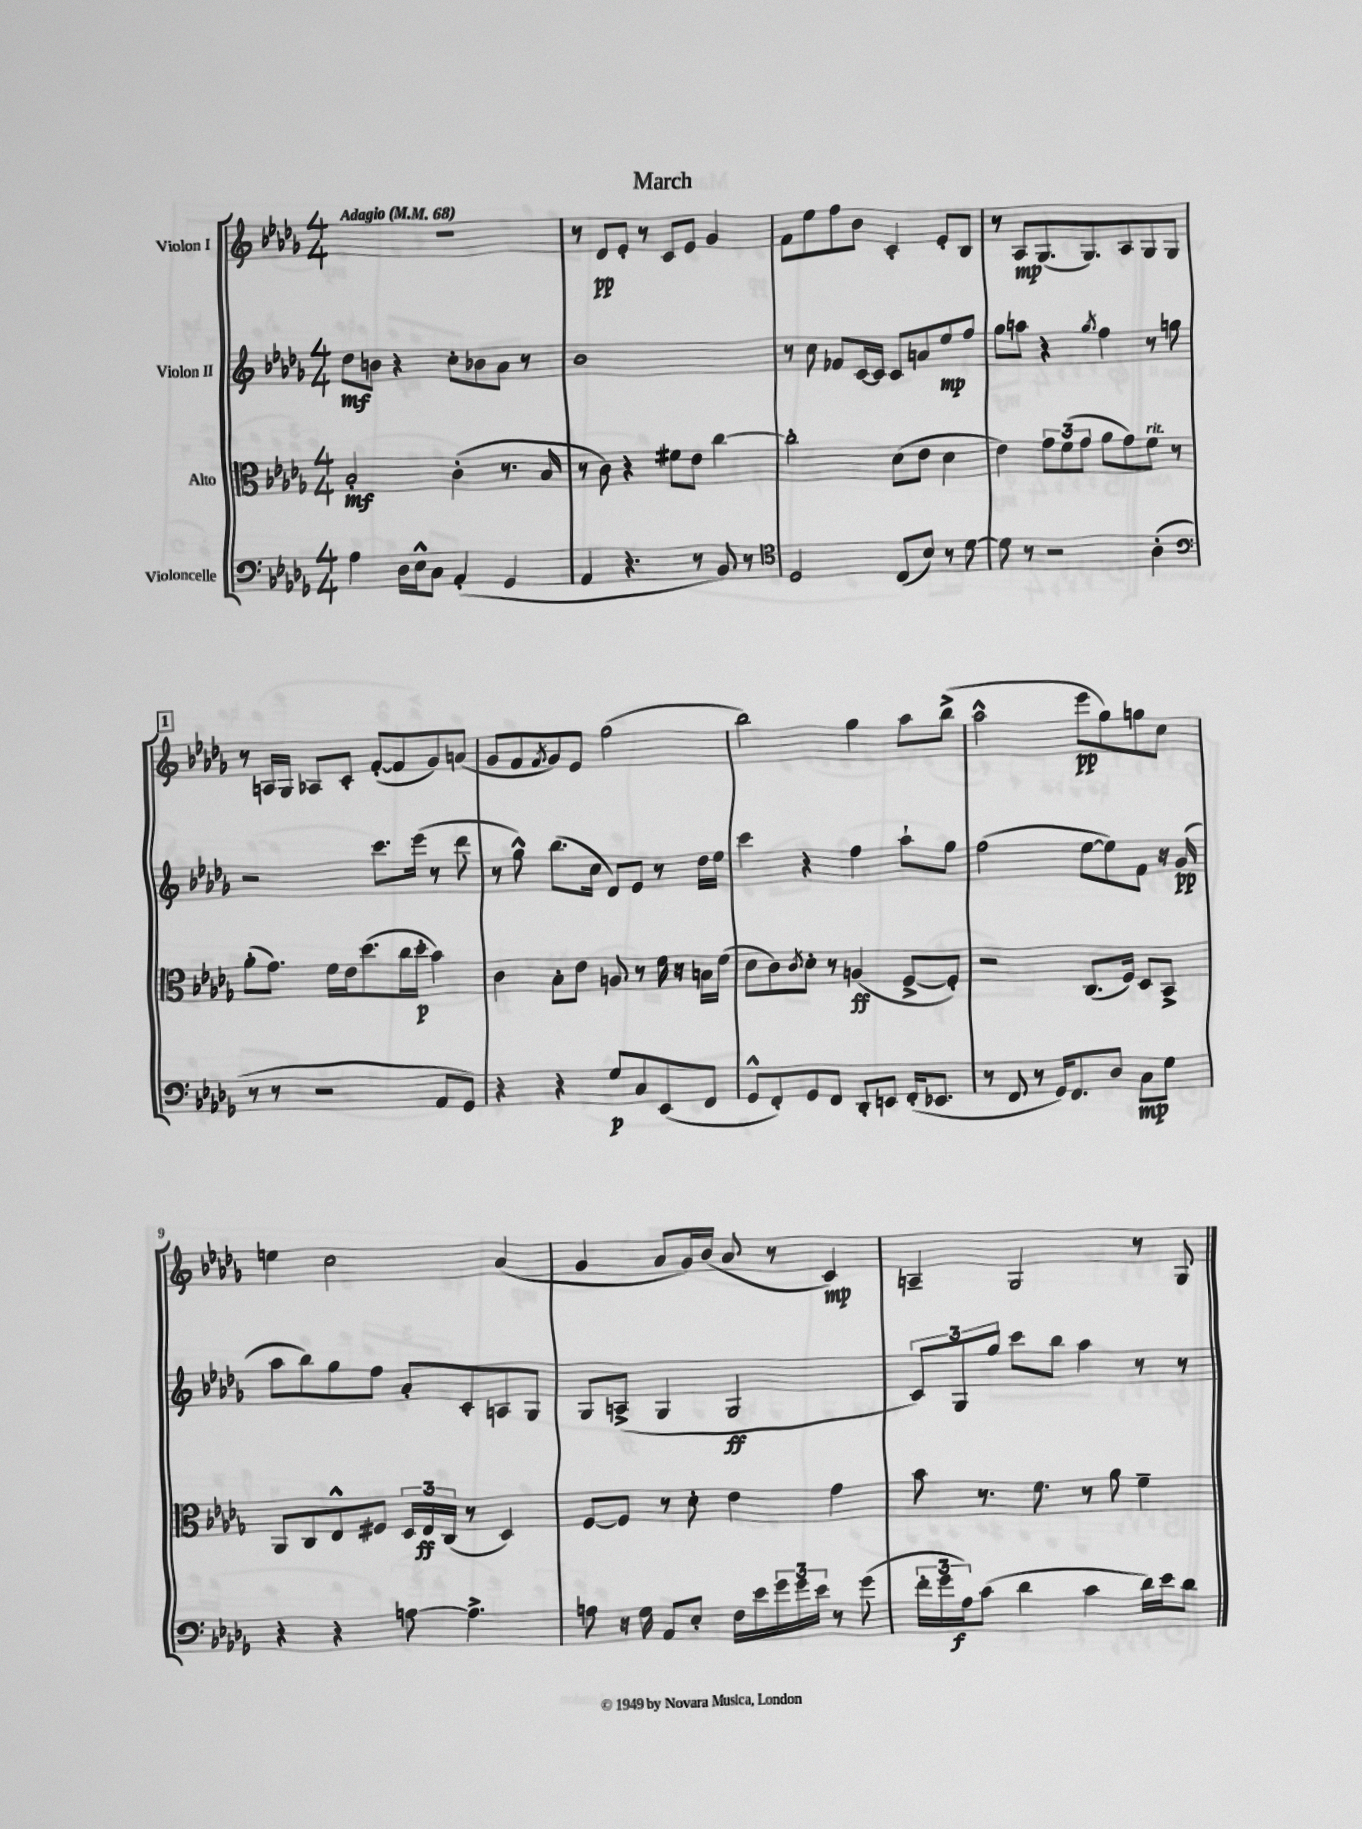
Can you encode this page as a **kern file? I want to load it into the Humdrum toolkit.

**kern	**kern	**kern	**kern
*staff4	*staff3	*staff2	*staff1
*clefF4	*clefC3	*clefG2	*clefG2
*k[b-e-a-d-g-]	*k[b-e-a-d-g-]	*k[b-e-a-d-g-]	*k[b-e-a-d-g-]
*M4/4	*M4/4	*M4/4	*M4/4
*MM68	*MM68	*MM68	*MM68
4A-	2B-'	8dd-	1r
.	.	8b	.
16D-	.	4r	.
16E-^^	.	.	.
8C	.	.	.
(4AA-'	(4c'	8cc'	.
.	.	8b-	.
4GG-	8.r	8a-	.
.	.	8r	.
.	16B-	.	.
=	=	=	=
4AA-	8r	1b-	8r
.	8c)	.	8d-
4.r	4r	.	8e-'
.	.	.	8r
.	8f#	.	8c
8r	8e-	.	8e-
8BB-)	[4cc	.	4g-
8r	.	.	.
=	=	=	=
*clefC4	*	*	*
2D-	2cc']	8r	8f
.	.	8cc	8ee-
.	.	8f-	8ff
.	.	[16c	8b-
.	.	16c]	.
(8C	(8d-	8c	4c'
8B-)	8e-	8a	.
8r	4d-	8ee-	8e-'
[8d-	.	8ff	8B-
=	=	=	=
8d-]	4e-)	8gg-	8r
8r	.	8aa	8A-
2r	12g-	4r	(8.G-
.	(12f	.	.
.	12g-	.	.
.	.	.	8.G-)
.	.	8qgg-	.
.	8a-	4ff	.
.	8g-)	.	8A-
(4A-'	8f	8r	8G-
.	8r	8gg	8G-
=	=	=	=
*clefF4	*	*	*
8r	(8a-'	2r	8r
8r	8.g-)	.	16A
.	.	.	16G-
2r	.	.	8A-
.	16f	.	.
.	16e-	.	8c'
.	(8.dd-	.	.
.	.	8.ccc	([8f'
.	16cc	.	8f]
.	16dd-'	(16eee-	.
8AA-	4b-)	8r	8g-)
8GG-)	.	8ddd-	(8a
=	=	=	=
4r	4c	8r	8g-
.	.	8gg-^^)	8f
.	.	.	8qf
4r	8B-'	(8.bb-	8g-)
.	8e-	.	8e-
.	.	16cc	.
8G-	8A	8d-)	(2gg-
8C	8r	8e-	.
(8EE-	16f	8r	.
.	16r	.	.
8FF	16B	16dd-	.
.	(16f	16ee-	.
=	=	=	=
8GG-^^	8d-	4ccc	2bb-)
8FF')	8c)	.	.
.	8qc	.	.
8GG-	8d-'	4r	.
8FF	8r	.	.
8DD-'	(4A	4ff	4gg-
8EE	.	.	.
(16FF'	[8F^	8aa-`	8aa-
8.EE-	.	.	.
.	8F'])	8gg-	(8bb-^
=	=	=	=
8r	2r	(2ff	2aa-^^
8FF	.	.	.
8r	.	.	.
16GG-)	.	.	.
8.FF	.	.	.
.	(8.C	[8ee-	8eee-
8D-	.	8ee-])	8gg-)
.	16F)	.	.
8C	8D-	8f	8gg
8G-	8BB-^	16r	8cc
.	.	(16g-	.
=	=	=	=
4r	8AA-	8aa-	4ee
.	8C	8bb-)	.
4r	8E-^^	8gg-	2cc
.	8F#	8ff	.
[8A	24D-	8a-'	.
.	24E-	.	.
.	(24C	.	.
4.A^]	8r	8c'	.
.	4D-)	8A	(4a-
.	.	8G-	.
=	=	=	=
8A	[8F	8G-	4g-
16r	8F]	(8A^	.
16G-	.	.	.
8AA-	8r	4G-	8a-
8E-'	8d-'	.	16g-)
.	.	.	(16b-
16F	4e-	2G-	8a-
16e-	.	.	.
24g-	.	.	8r
24g-	.	.	.
24e-	.	.	.
8r	4g-	.	4c)
(8g-	.	.	.
=	=	=	=
24f'	8b-	12c)	4A~
24g-	.	.	.
24A-)	.	12G-	.
(8c	8.r	.	.
.	.	12gg-	.
4d-	.	8ccc	2G-
.	8.f	.	.
.	.	8bb-	.
4c	8r	4aa-	.
.	8a-	.	.
16d-)	4f~	8r	8r
16e-	.	.	.
8d-	.	8r	8G-
==	==	==	==
*-	*-	*-	*-
